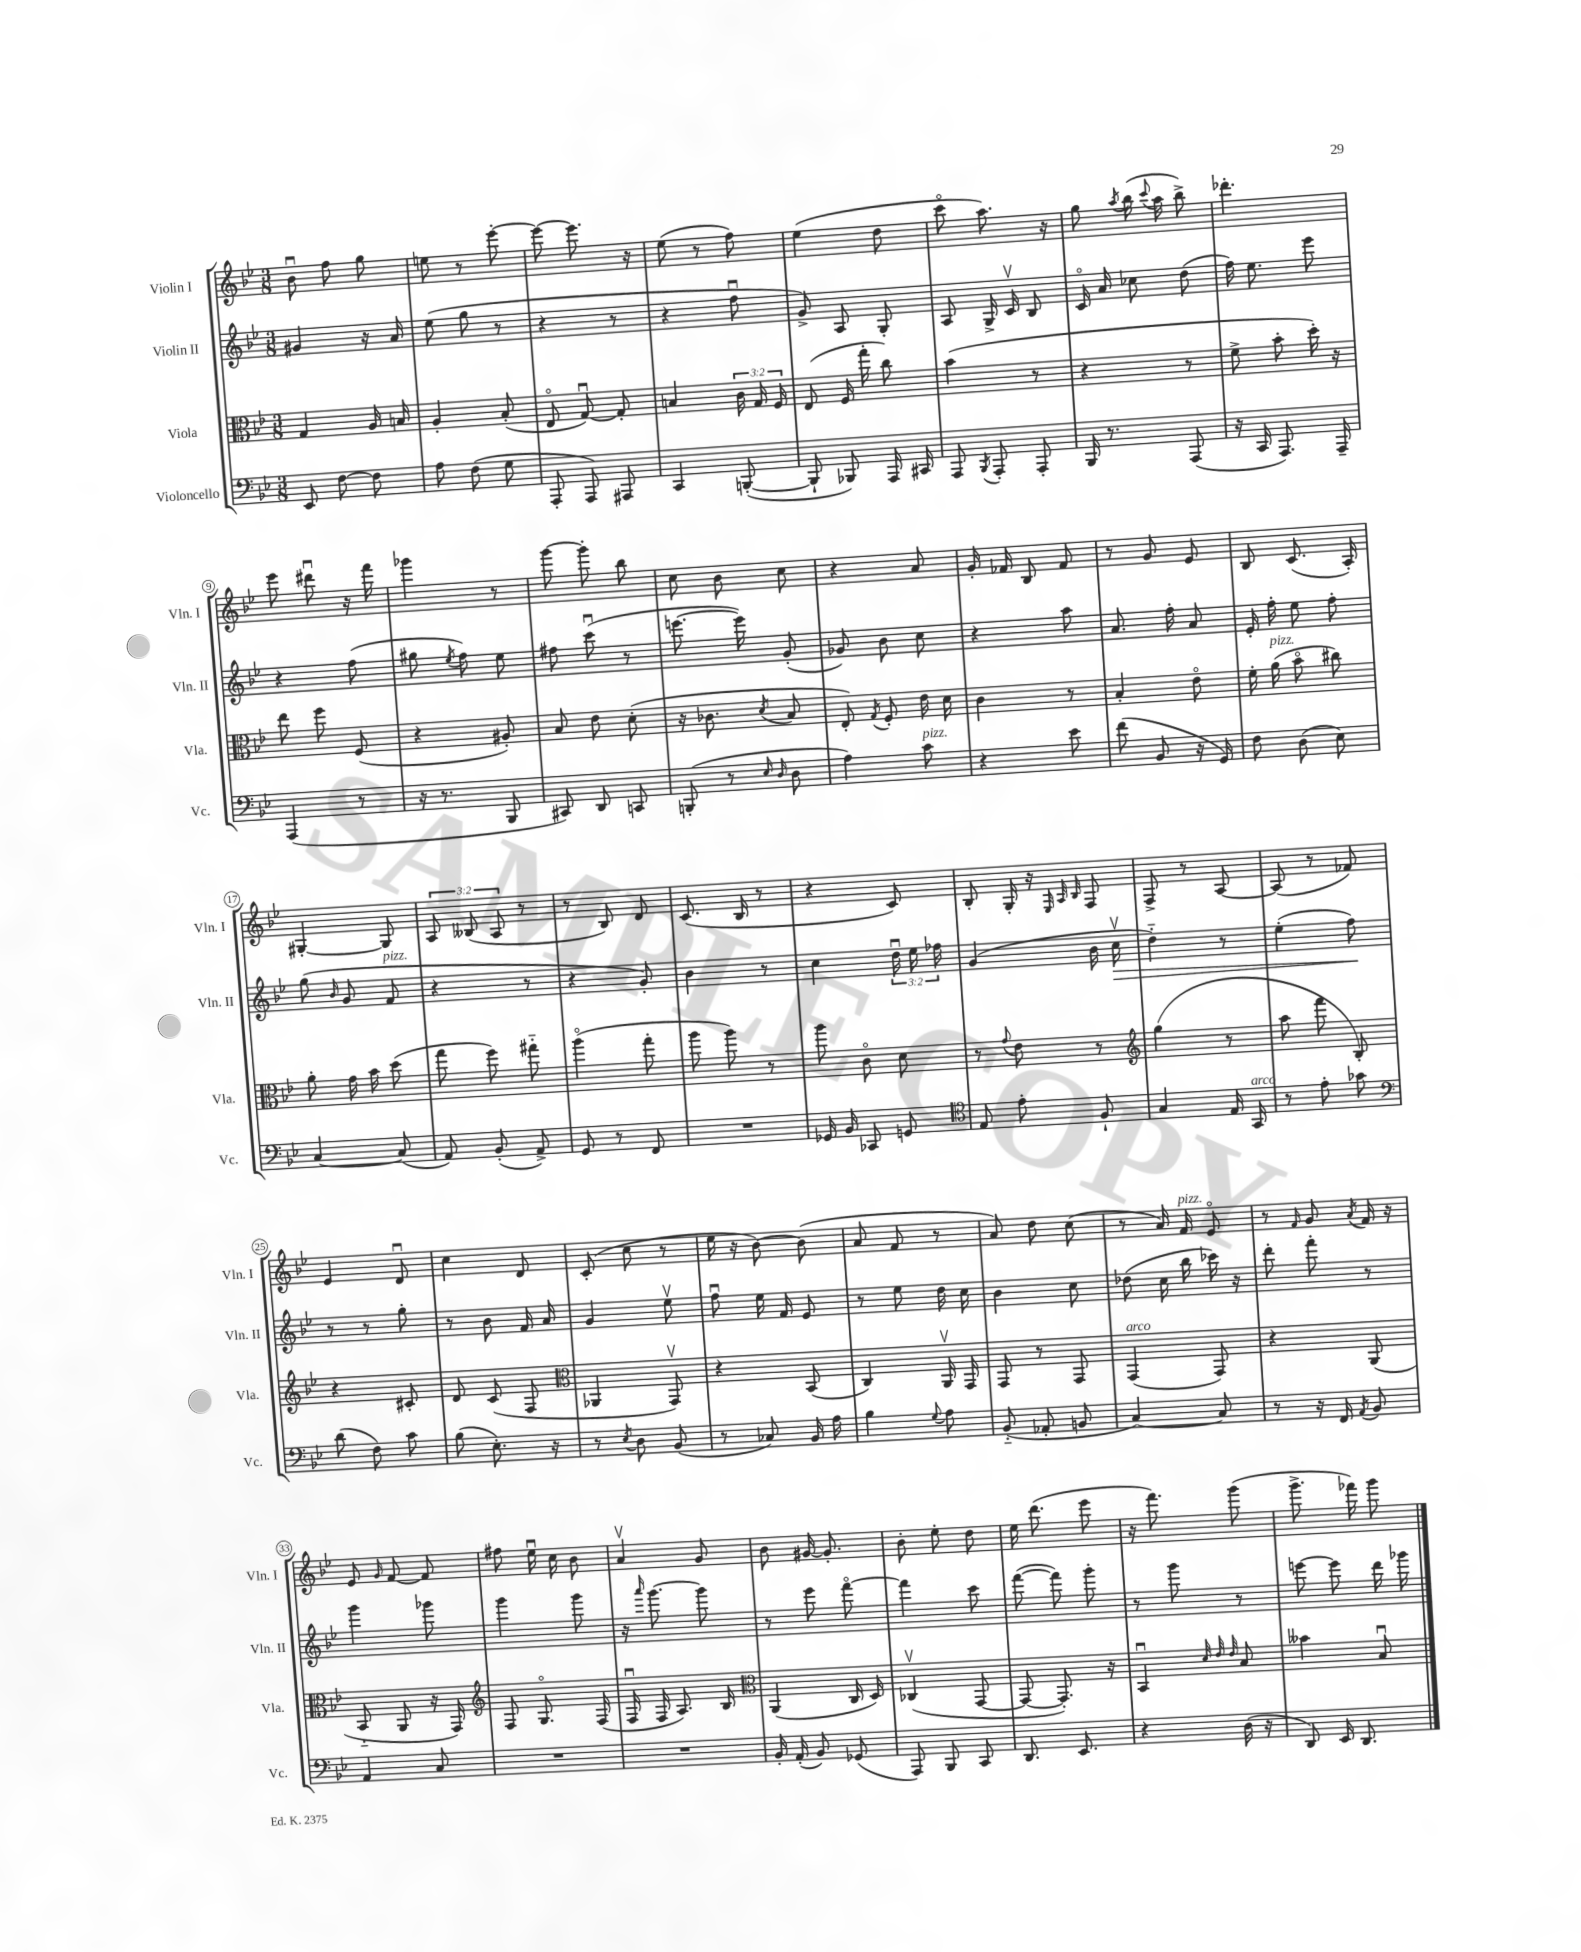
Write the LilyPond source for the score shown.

<<
\new StaffGroup <<
\new Staff = "s0" \with { instrumentName = "Violin I" shortInstrumentName = "Vln. I" } {
    \clef treble \key bes \major \numericTimeSignature \time 3/8 \override Staff.TupletNumber.text = #tuplet-number::calc-fraction-text
    \autoBeamOff bes'8\downbow f''8 g''8 |
    e''8 r8 ees'''8~-. |
    ees'''8~ ees'''8. r16 |
    ees''8( r8 f''8) |
    ees''4( d''8 |
    c'''8\flageolet a''8.) r16 |
    g''8 \acciaccatura { a''8 } bes''16( \appoggiatura { c'''8 } a''16 bes''8->) |
    des'''4.-. |
    ees'''8 dis'''8\downbow r16 f'''16 |
    ges'''4 r8 |
    g'''8~ g'''8-. bes''8 |
    c''8 bes'8 c''8 |
    r4 a'8 |
    g'16-. fes'16 bes8 fes'8 |
    r8 g'8 ees'8 |
    bes8 c'8.( a16-.) |
    gis4~-. gis8 |
    \tuplet 3/2 { a8 beses8( a8 } r8 |
    r8 bes8) d'8 |
    c'8.( bes16 r8 |
    r4 c'8) |
    bes8-. g16-. r16 \grace { ees32 a32 bes32 } f8 |
    f8-> r8 a8~ |
    a8( r8 fes'8) |
    ees'4 d'8\downbow |
    c''4 d'8 |
    c'8-.( c''8 r8 |
    ees''16 r16 bes'8~) bes'8( |
    a'8 f'8 r8 |
    a'8) d''8 c''8( |
    r8 a'16) f'16^\markup { \italic "pizz." } ees'8\flageolet |
    r8 \grace { f'16 } g'8 \acciaccatura { a'8 } f'16 r16 |
    ees'8 \grace { g'16 } f'8~ f'8 |
    fis''8 ees''16\downbow c''16 bes'8 |
    a'4\upbow g'8 |
    bes'8 gis'16~ gis'8.-. |
    bes'8-. ees''8-. d''8 |
    ees''16 d'''8.( ees'''8 |
    r16 f'''8.) g'''8( |
    g'''8.-> fes'''16) g'''8 \bar "|." |
}
\new Staff = "s1" \with { instrumentName = "Violin II" shortInstrumentName = "Vln. II" } {
    \clef treble \key bes \major \numericTimeSignature \time 3/8 \override Staff.TupletNumber.text = #tuplet-number::calc-fraction-text
    \autoBeamOff gis'4 r16 a'16 |
    ees''8( g''8 r8 |
    r4 r8 |
    r4 f''8\downbow |
    g'8->) a8 g8-. |
    a8 g16-> c'16\upbow bes8 |
    c'16\flageolet a'16 ces''8 d''8( |
    f''16) ees''8. ees'''8 |
    r4 f''8( |
    gis''8 \acciaccatura { ees''8 } f''8) ees''8 |
    fis''8 c'''8\downbow( r8 |
    e'''8.~ e'''16) g'8-.( |
    ges'8) bes'8 c''8 |
    r4 a''8 |
    a'8. f''16-. a'8 |
    ees'16-. f''16-. ees''8 f''8-. |
    g''8( \grace { bes'16 } g'8 f'8^\markup { \italic "pizz." } |
    r4 r8 |
    r4 g'8-.) |
    bes'4 r8 |
    c''4 \tuplet 3/2 { d''16\downbow ees''16 fes''16 } |
    g'4( bes'16 c''16\upbow\> |
    d''4-_) r8 |
    ees''4-.( f''8\!) |
    r8 r8 g''8-. |
    r8 bes'8 f'16 a'16 |
    g'4 ees''8\upbow |
    f''8\downbow ees''16 f'16 ees'8 |
    r8 ees''8 d''16 c''16 |
    bes'4 c''8 |
    des''8( c''16 bes''16 ces'''16) r16 |
    d'''8-. f'''8-. r8 |
    g'''4 ges'''8 |
    g'''4 g'''8 |
    r16 \grace { a'''16 } g'''8.~ g'''8 |
    r8 ees'''8 f'''8~\flageolet |
    f'''4 c'''8 |
    f'''8~( f'''8) g'''8-. |
    r8 g'''8 r8 |
    e'''8~ e'''8 d'''16 ges'''16 \bar "|." |
}
\new Staff = "s2" \with { instrumentName = "Viola" shortInstrumentName = "Vla." } {
    \clef alto \key bes \major \numericTimeSignature \time 3/8 \override Staff.TupletNumber.text = #tuplet-number::calc-fraction-text
    \autoBeamOff g4 a16 b16 |
    a4-. bes8-.( |
    ees8\flageolet g8~\downbow) g8-. |
    b4 \tuplet 3/2 { c'16 g16 f16 } |
    ees8( f16 g''16-. c''8) |
    bes'4( r8 |
    r4 r8 |
    f'8-> bes'8-. d''16-.) r16 |
    ees''8 f''8 f8( |
    r4 ais8-.) |
    bes8 ees'8 d'8-.( |
    r16 ces'8. \acciaccatura { d'8 } bes8 |
    ees8-.) \acciaccatura { g8 } f8-. ees'16 d'16 |
    c'4 r8 |
    bes4-. ees'8\flageolet |
    f'16-. a'16^\markup { \italic "pizz." }( bes'8\flageolet cis''8) |
    a'8-. g'16 bes'16 d''8( |
    g''8 f''8) gis''8-_ |
    a''4\flageolet( g''8-. |
    a''8 a''8) r8 |
    a''8 c'8\flageolet d'8 |
    r8 \appoggiatura { g'8 } ees'8 r8 |
    \clef treble g''4( r8 |
    a''8 f'''8 bes8-.) |
    r4 cis'8-. |
    d'8 c'8( f8 |
    \clef alto aes,4 g,8\upbow) |
    r4 bes,8( |
    c4) a,16\upbow g,16 |
    g,8 r8 g,8 |
    g,4^\markup { \italic "arco" }( g,8) |
    r4 a,8( |
    bes,8-_ a,8 r16 g,16) |
    \clef treble f8 g8.\flageolet f16( |
    f16\downbow f16 a8.) bes16 |
    \clef alto a,4( c16 d16) |
    ces4\upbow( g,8~ |
    g,8~ g,8.-.) r16 |
    bes,4\downbow \grace { d'32 ees'32 ees'32 } bes8 |
    beses'4 bes8\downbow \bar "|." |
}
\new Staff = "s3" \with { instrumentName = "Violoncello" shortInstrumentName = "Vc." } {
    \clef bass \key bes \major \numericTimeSignature \time 3/8
    \autoBeamOff ees,8 f8~ f8 |
    a8 f8( g8 |
    a,,8-. a,,8) ais,,8 |
    c,4 b,,8~-.( |
    b,,8-! bes,,8) a,,16 cis,16 |
    a,,8 \acciaccatura { bes,,8 } a,,8-. a,,8-. |
    bes,,16 r8. a,,8( |
    r16 c,16 a,,8.) a,,16-- |
    a,,4( r8 |
    r16 r8. bes,,8 |
    cis,8) d,8 c,8 |
    b,,8-.( r8 \grace { ees16 d16 } d8 |
    a4) c'8^\markup { \italic "pizz." } |
    r4 ees'8 |
    f'8( bes,8 r16 g,16) |
    f8 d8( ees8) |
    c4~ c8( |
    a,8) bes,8-.( a,8->) |
    g,8 r8 f,8 |
    R4. |
    ges,16 bes,16 ces,8 g,8 |
    \clef tenor ees8 ees'8-. f8-! |
    g4 ees16 g,16^\markup { \italic "arco" } |
    r8 ees'8-. ges'8 |
    \clef bass d'8( f8) c'8 |
    bes8( ees8.-.) r16 |
    r8 \acciaccatura { ees8 } d8 bes,8( |
    r8 ces8) bes,16 a16 |
    bes4 \appoggiatura { g8 } a8 |
    bes,8-_( aes,8-. b,8 |
    c4~) c8 |
    r8 r16 f,16 \acciaccatura { a,8 } bes,8 |
    a,4 c8 |
    R4. |
    R4. |
    bes,16-. a,16-.( bes,8) ges,8( |
    a,,8) bes,,8 c,8 |
    d,8. ees,8. |
    r4 d16( r16 |
    d,8) ees,16 d,8. \bar "|." |
}
>>
>>
\layout { \context { \Score \override BarNumber.stencil = #(make-stencil-circler 0.1 0.3 ly:text-interface::print) } }
